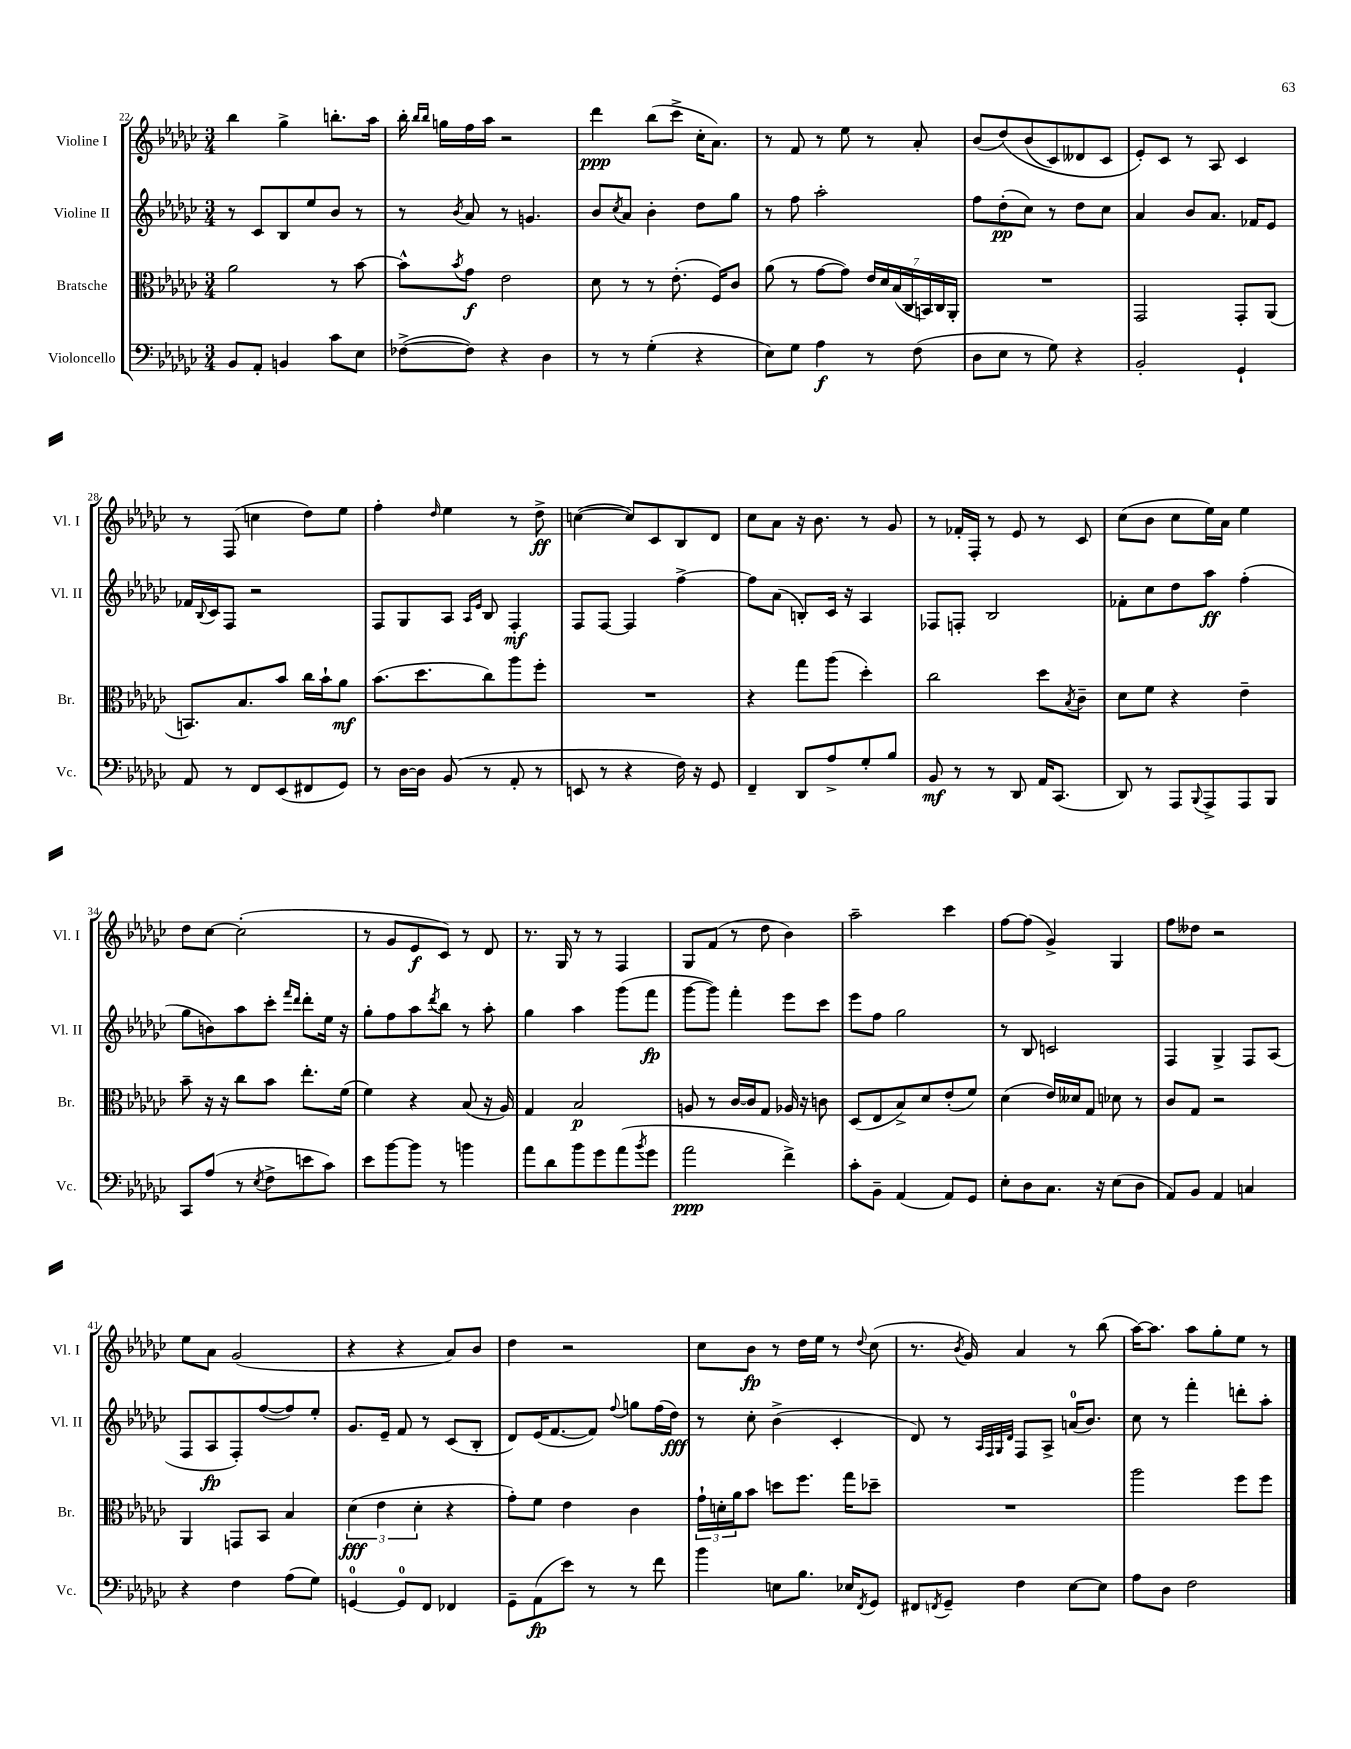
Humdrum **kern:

**kern	**kern	**kern	**kern
*staff4	*staff3	*staff2	*staff1
*clefF4	*clefC3	*clefG2	*clefG2
*k[b-e-a-d-g-c-]	*k[b-e-a-d-g-c-]	*k[b-e-a-d-g-c-]	*k[b-e-a-d-g-c-]
*M3/4	*M3/4	*M3/4	*M3/4
8BB-	2a-	8r	4bb-
8AA-'	.	8c-	.
4BB	.	8B-	4gg-^
.	.	8ee-	.
8c-	8r	8b-	8.bb'
8E-	[8b-	8r	.
.	.	.	16aa-
=	=	=	=
([8F-^	8b-^^]	8r	16bb-'
.	.	.	16qqbb-
.	.	.	16qqbb-
.	.	.	16gg
.	8qb-	8qb-	.
8F-])	8g-	8a-	16ff
.	.	.	16aa-
4r	2e-	8r	2r
.	.	4.g	.
4D-	.	.	.
=	=	=	=
8r	8d-	8b-	4ddd-
.	.	8qcc-	.
8r	8r	8a-	.
(4G-'	8r	4b-'	(8bb-
.	(8.e-'	.	8ccc-^
4r	.	8dd-	16cc-'
.	16F)	.	8.a-)
.	8c-	8gg-	.
=	=	=	=
8E-)	(8a-	8r	8r
8G-	8r	8ff	8f
4A-	[8g-	2aa-'	8r
.	8g-])	.	8ee-
8r	28e-	.	8r
.	28d-	.	.
.	(28B-	.	.
.	28C-	.	.
(8F	.	.	8a-'
.	28BB)	.	.
.	28C-	.	.
.	28AA-'	.	.
=	=	=	=
8D-	2.r	8ff	(8b-
8E-	.	(8dd-'	&(8dd-)
8r	.	8cc-)	(8b-
8G-)	.	8r	8c-)
4r	.	8dd-	8d--
.	.	8cc-	8c-
=	=	=	=
2BB-'	2GG-	4a-	8e-'&)
.	.	.	8c-
.	.	8b-	8r
.	.	8.a-	8A-
4GG-`	8GG-'	.	4c-
.	.	16f-	.
.	(8AA-	8e-	.
=	=	=	=
8AA-	8.BB)	16f-	8r
.	.	8qqB-	.
.	.	16c-	.
8r	.	8F	(8F
.	8.B-	.	.
8FF	.	2r	4cc
(8EE-	8b-	.	.
8FF#	16cc-	.	8dd-)
.	16b-`	.	.
8GG-)	8a-	.	8ee-
=	=	=	=
8r	(8.b-	8F	4ff'
[16D-	.	8G-	.
16D-]	8.dd-	.	.
.	.	.	16qqdd-
(8BB-	.	8A-	4ee-
.	.	16qqA-	.
.	.	16qqe-	.
8r	8cc-)	8B-	.
8AA-'	8aa-	4F'	8r
8r	8ff'	.	8dd-^
=	=	=	=
8EE	2.r	8F	([4cc
8r	.	[8F	.
4r	.	4F]	8cc])
.	.	.	8c-
16F)	.	[4ff^	8B-
16r	.	.	.
8GG-	.	.	8d-
=	=	=	=
4FF~	4r	8ff]	8cc-
.	.	(8a-	8a-
8DD-	8gg-	8B')	16r
.	.	.	8.b-
8A-^	(8aa-	16c-	.
.	.	16r	.
8G-'	4dd-')	4A-	8r
8B-	.	.	8g-
=	=	=	=
8BB-	2cc-	8F-	8r
8r	.	8F'	16f-'
.	.	.	16F'
8r	.	2B-	8r
8DD-	.	.	8e-
16AA-	8dd-	.	8r
(8.CC-	.	.	.
.	8qB-	.	.
.	8c-~	.	8c-
=	=	=	=
8DD-)	8d-	8f-'	(8cc-
8r	8f	8cc-	8b-
8AAA-	4r	8dd-	8cc-
8qqBBB-	.	.	.
8AAA-^	.	8aa-	16ee-)
.	.	.	16a-
8AAA-	4e-~	(4ff'	4ee-
8BBB-	.	.	.
=	=	=	=
8CC-	8b-~	8gg-	8dd-
(8A-	16r	8b)	[8cc-
.	16r	.	.
8r	8cc-	8aa-	(2cc-']
8qE-	.	.	.
8F^	8b-	8ccc-'	.
.	.	16qqfff	.
.	.	16qqddd-	.
8e	8.ee-'	8ddd-'	.
8c-)	.	16ee-	.
.	(16f	16r	.
=	=	=	=
8e-	4f)	8gg-'	8r
[8b-	.	8ff	8g-
8b-]	4r	8aa-	8e-
.	.	8qddd-	.
8r	.	8bb-	8c-)
4b	(8B-	8r	8r
.	16r	8aa-'	8d-
.	16A-)	.	.
=	=	=	=
8a-	4G-	4gg-	8.r
8d-	.	.	.
.	.	.	16G-
8b-	2B-	4aa-	8r
8g-	.	.	8r
(8a-	.	(8ggg-	4F
8qb-	.	.	.
8g-	.	8fff	.
=	=	=	=
2a-	8A	[8ggg-	8G-
.	8r	8ggg-])	(8f
.	[16c-	4fff'	8r
.	16c-]	.	.
.	8G-	.	8dd-
4f^)	16A-	8eee-	4b-)
.	16r	.	.
.	8c	8ccc-	.
=	=	=	=
8c-'	(8D-	8eee-	2aa-~
8BB-~	8E-	8ff	.
(4AA-	8B-^)	2gg-	.
.	8d-	.	.
8AA-)	(8e-'	.	4ccc-
8GG-	8f)	.	.
=	=	=	=
8E-'	(4d-	8r	[8ff
8D-	.	8B-	(8ff]
8.C-	16e-)	2c	4g-^)
.	16d--	.	.
.	8G-	.	.
16r	.	.	.
(8E-	8d-	.	4G-
8D-	8r	.	.
=	=	=	=
8AA-)	8c-	4F	8ff
8BB-	8G-	.	8dd--
4AA-	2r	4G-^	2r
4C	.	8F	.
.	.	(8A-	.
=	=	=	=
4r	4AA-	8F	8ee-
.	.	8A-	8a-
4F	8GG	8F')	(2g-
.	8BB-	([8ff	.
(8A-	4B-	8ff])	.
8G-)	.	8ee-'	.
=	=	=	=
[4GG	(6d-	8.g-	4r
.	6e-	.	.
.	.	16e-~	.
8GG]	.	8f	4r
.	6d-'	.	.
8FF	.	8r	.
4FF-	4r	(8c-	8a-)
.	.	8B-'	8b-
=	=	=	=
8GG-~	8g-')	8d-)	4dd-
(8AA-	8f	(16e-	.
.	.	[8.f	.
8e-)	4e-	.	2r
8r	.	8f])	.
.	.	8qqff	.
8r	4c-	8gg	.
8f	.	(16ff	.
.	.	16dd-)	.
=	=	=	=
4b-	24g-`	8r	8cc-
.	24d'	.	.
.	24a-	.	.
.	8b-	8cc-'	8b-
8E	8dd	(4b-^	8r
8.B-	8.ff	.	16dd-
.	.	.	16ee-
.	.	4c-'	8r
16E-	16gg-	.	.
8qFF	.	.	8qqdd-
8GG-	8dd-~	.	(8cc-
=	=	=	=
8FF#	2.r	8d-)	8.r
8qFF	.	.	.
8GG-~	.	8r	.
.	.	.	8qb-
.	.	.	16g-)
.	.	32qqA-	.
.	.	32qqF	.
.	.	32qqG-	.
.	.	32qqd-	.
4F	.	8F	4a-
.	.	8A-^	.
[8E-	.	(16a	8r
.	.	8.b-)	.
8E-]	.	.	(8bb-
=	=	=	=
8A-	2aa-	8cc-	[16aa-)
.	.	.	8.aa-]
8D-	.	8r	.
2F	.	4fff'	8aa-
.	.	.	8gg-'
.	8ff	8ddd'	8ee-
.	8ff	8aa-'	8r
==	==	==	==
*-	*-	*-	*-
